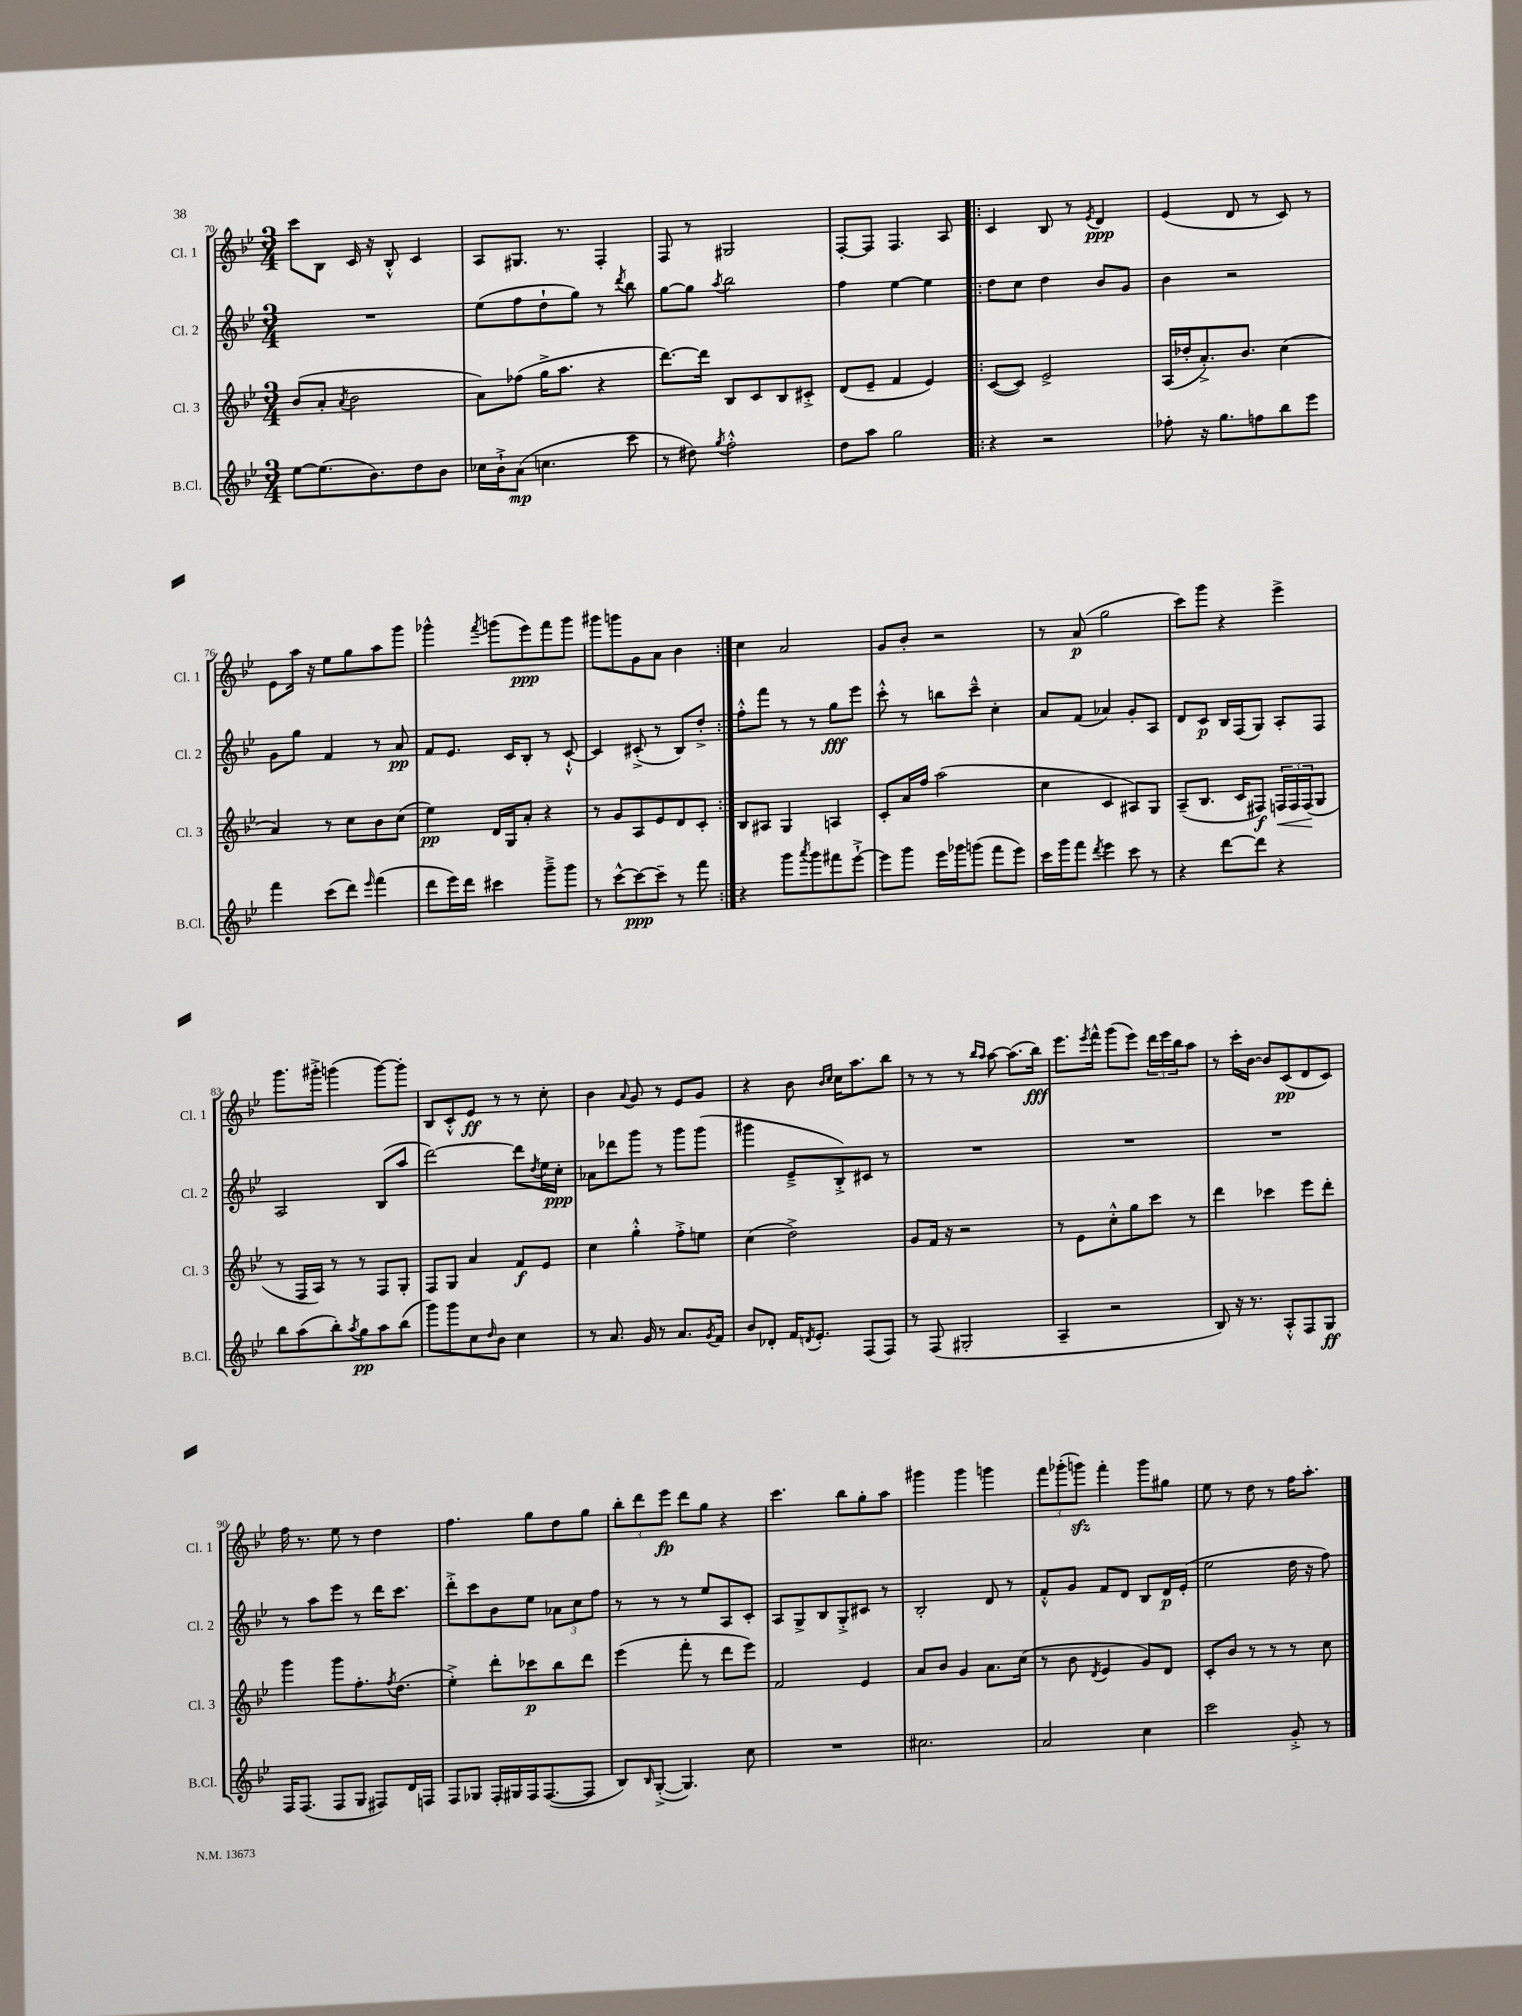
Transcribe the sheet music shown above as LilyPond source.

<<
\new StaffGroup <<
\new Staff = "s0" \with { instrumentName = "Cl. 1" shortInstrumentName = "Cl. 1" } {
    \clef treble \key bes \major \numericTimeSignature \time 3/4
    c'''8 bes8 c'16 r16 bes8-.-^ c'4 |
    a8 gis8. r8. f4-. |
    f8 r8 gis2 |
    f8~-. f8 f4. a8 |
    \repeat volta 2 { c'4 bes8 r8 \acciaccatura { ees'8 } d'4\ppp |
    ees'4( d'8 r8 c'8) r8 |
    ees'8 a''16 r16 ees''8 g''8 a''8 g'''8 |
    ges'''4-^ \acciaccatura { f'''8 } g'''8( ees'''8\ppp) f'''8 g'''8 |
    gis'''8 g'''8 g'8 a'8 bes'4 | }
    c''4 a'2 |
    g'8 bes'8-. r2 |
    r8 a'8\p( g''2 |
    c'''8) g'''8 r4 ees'''4-> |
    g'''8. gis'''16-.-> g'''4( g'''8~) g'''8-. |
    bes8 c'8-.-^ ees'8\ff r8 r8 c''8-. |
    bes'4 \appoggiatura { a'8 } g'8 r8 ees'8 g'8 |
    r4 bes'8 \grace { bes'16 c''16 } c''16 a''8. bes''8 |
    r8 r8 r8 \grace { bes''16 a''16 } a''8~ a''8.( bes''16\fff) |
    ees'''8. \acciaccatura { ees'''8 } f'''16-^ g'''8( ees'''8) \tuplet 3/2 { d'''16 ees'''16 bes''16 } a''8 |
    r8 c'''16-. bes'16~ bes'8 c'8\pp( d'8 c'8) |
    f''16 r8. ees''8 r8 d''4 |
    f''4. g''8 d''8 g''8 |
    \tuplet 3/2 { bes''8-. d'''8 ees'''8\fp } d'''8 g''8 r4 |
    c'''4. bes''8 g''8-. a''8 |
    gis'''4 gis'''4 g'''4 |
    \tuplet 3/2 { f'''8 ges'''8-.( g'''8\sfz) } f'''4-. g'''8 gis''8 |
    ees''8 r8 d''8 r8 f''16 a''8.-. \bar "|." |
}
\new Staff = "s1" \with { instrumentName = "Cl. 2" shortInstrumentName = "Cl. 2" } {
    \clef treble \key bes \major \numericTimeSignature \time 3/4
    R2. |
    ees''8( f''8 d''8-! g''8) r8 \acciaccatura { d'''8 } bes''8 |
    g''8~ g''8 \acciaccatura { a''8 } bes''2 |
    f''4 ees''4~ ees''4 |
    \repeat volta 2 { d''8 c''8 d''4 bes'8 g'8 |
    bes'4 r2 |
    g'8 g''8 f'4 r8 a'8\pp |
    f'8 ees'8. c'16 bes8-. r8 c'8~-!-^ |
    c'4 cis'8-.->( r8 bes8) d''8-.-> | }
    f''8-.-^ f'''8 r8 r8 g''8\fff ees'''8 |
    c'''8-.-^ r8 b''8 c'''8---^ c''4-. |
    a'8 f'8( aes'4) g'8-. a8 |
    d'8 c'8\p bes16 f16( g8) a8-. f8 |
    a2 bes8( a''8 |
    d'''2~) d'''8 \acciaccatura { d''8 } ees''16 c''16-.\ppp |
    aes'8 des'''8 g'''8 r8 g'''8 g'''8( |
    gis'''4 ees'8---> bes8-.->) cis'8 r8 |
    R2. |
    R2. |
    R2. |
    r8 a''8 ees'''8 r8 d'''16 c'''8. |
    d'''8-.-> c'''8 bes'8 ees''8 \tuplet 3/2 { aes'8 c''8 f''8 } |
    r8 r8 r8 ees''8 a8 c'8-. |
    a8 g8-> bes8 g8-.-> cis'8 r8 |
    bes2-. d'8 r8 |
    f'8-.-^ g'8 f'8 d'8 bes8 d'16\p ees'16-.( |
    ees''2 d''16 r16 f''8) \bar "|." |
}
\new Staff = "s2" \with { instrumentName = "Cl. 3" shortInstrumentName = "Cl. 3" } {
    \clef treble \key bes \major \numericTimeSignature \time 3/4
    bes'8( a'8-. \acciaccatura { a'8 } bes'2 |
    a'8) fes''8( g''16-> a''8. r4 |
    d'''8.~) d'''16 bes8 c'8 bes8 cis'8-.-> |
    d'8( ees'8-- f'4 ees'4) |
    \repeat volta 2 { c'8~( c'8) ees'2-> |
    a16( des''16-. a'8.-.->) bes'8. c''4( |
    a'4) r8 c''8 bes'8 c''8( |
    ees''4\pp) d'16 g16 a'8-. r4 |
    r8 g'8 a8 ees'8 d'8 c'8-. | }
    bes8 ais8 g4 a4 |
    c'8-. a'16 f''16 a''2( |
    c''4 c'4 ais8) g8 |
    a8--( bes8. c'16 fis8\f) \tuplet 3/2 { f16\< f16 f16\!( } g8 |
    r8 f16 a16) r8 r8 f8 g8-. |
    f8 g8 a'4 f'8\f ees'8 |
    c''4 g''4-.-^ f''8-.-> e''8 |
    c''4( d''2->) |
    g'8 f'16 r16 r2 |
    r8 ees'8 c''8-.-^ g''8 c'''8 r8 |
    d'''4 ces'''4 ees'''8 d'''8-. |
    g'''4 g'''8 f''8.-. \acciaccatura { f''8 } d''8.( |
    ees''4-.->) d'''8-. ces'''8\p bes''8 d'''8 |
    ees'''4( f'''8-. r8 d'''8 ees'''8) |
    f'2 ees'4 |
    a'8 bes'8 g'4 a'8. c''16( |
    r8 bes'8 \acciaccatura { d'8 } ees'4 g'8) d'8 |
    c'8-. bes'8 r8 r8 r8 c''8 \bar "|." |
}
\new Staff = "s3" \with { instrumentName = "B.Cl." shortInstrumentName = "B.Cl." } {
    \clef treble \key bes \major \numericTimeSignature \time 3/4
    ees''8~ ees''8.( bes'8.) d''8 bes'8 |
    ces''16 bes'16-!-> a'8\mp( c''4. c'''8 |
    r8 dis''8) \acciaccatura { g''8 } f''2-.-^ |
    d''8 a''8 g''2 |
    \repeat volta 2 { r4 r2 |
    fes''8-. r16 g''8. f''8 bes''8 ees'''8 |
    f'''4 c'''8( d'''8) \grace { ees'''16 } f'''4( |
    d'''8 ees'''16) d'''16 cis'''4 g'''8---> g'''8 |
    r8 c'''8~-^ c'''8~\ppp c'''8-- r8 f'''8 | }
    r4 g'''8 \acciaccatura { a'''8 } g'''8 fis'''8 ees'''8~-!-> |
    ees'''8 g'''8 ees'''16 ges'''16 g'''8( f'''8 ees'''8) |
    c'''16 g'''16 f'''8 \acciaccatura { d'''8 } ees'''4 c'''8 r8 |
    r4 d'''8~ d'''8 r4 |
    bes''8 a''8( bes''8-.) \acciaccatura { a''8 } g''8\pp a''8 bes''8( |
    g'''8) g'''8 c''8 \grace { d''16 } bes'8 c''4 |
    r8 a'8. g'16 r8 a'8. \acciaccatura { g'8 } f'16 |
    bes'8 des'8-. f'16 \acciaccatura { d'8 } ees'8.-. f8( f8) |
    r8 f8( gis2-. |
    a4-- r2 |
    bes8) r16 r8. a8-.-^ f8 g8\ff |
    f16 f8.( f8 g8 fis8) d'16 f16 |
    f8 ges8 f16-. gis16 f16 f8.~( f8 |
    bes8) \grace { bes16 } g8~-.->( g4.) c''8 |
    R2. |
    cis''2. |
    a'2 c''4 |
    c'''2 g'8-.-> r8 \bar "|." |
}
>>
>>
\layout { \context { \Score currentBarNumber = #70 } }
